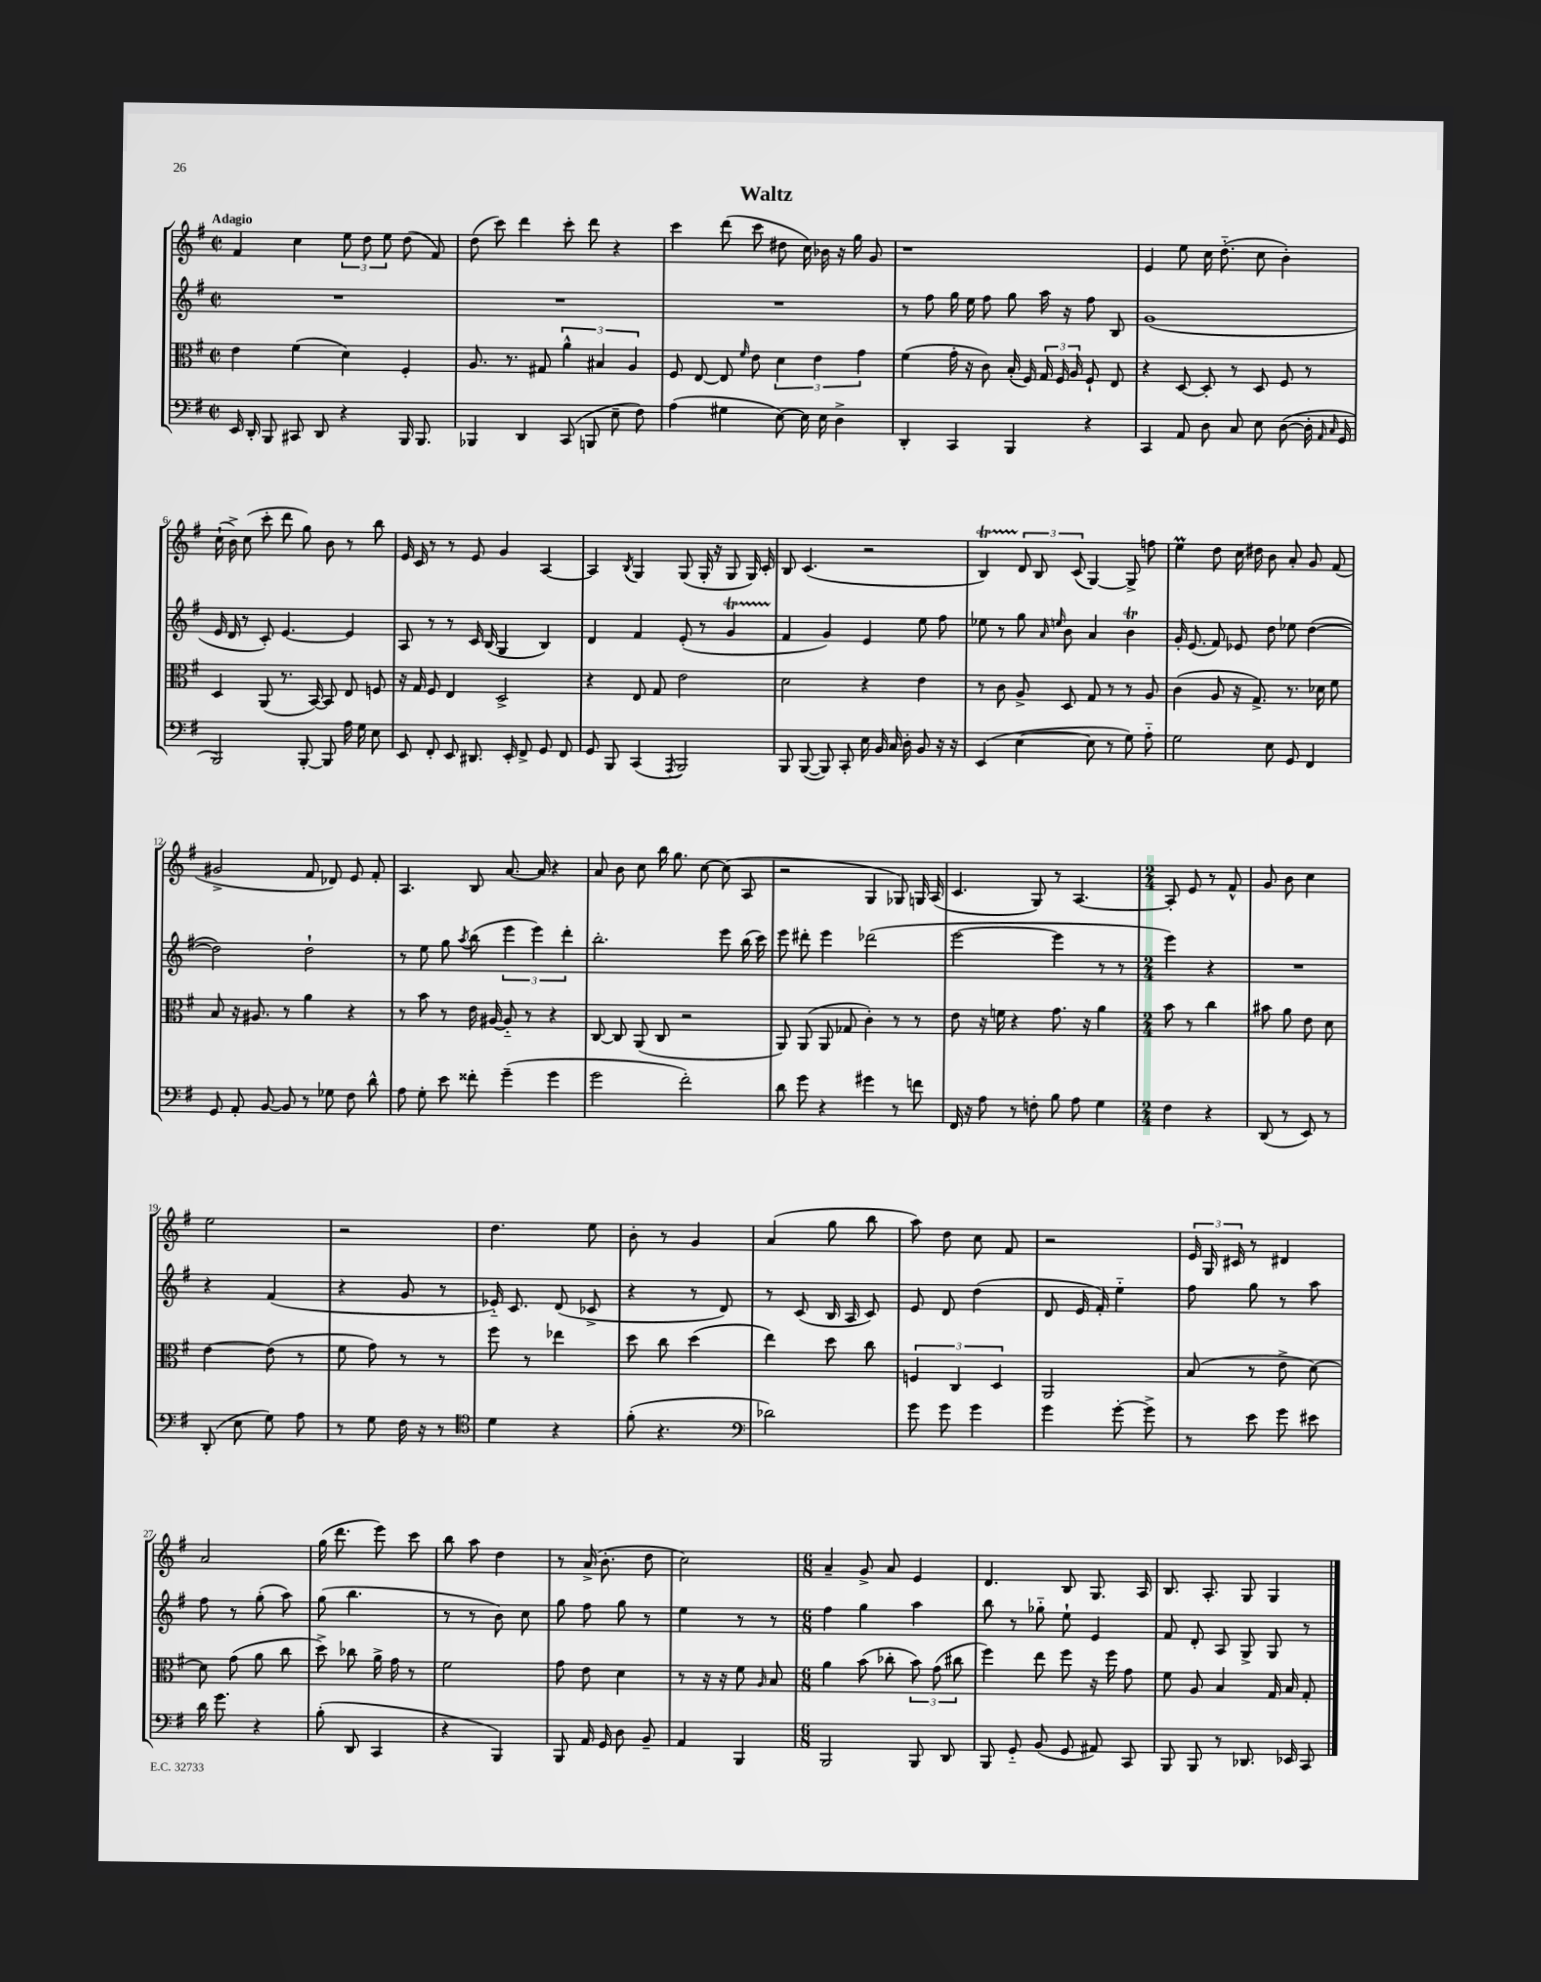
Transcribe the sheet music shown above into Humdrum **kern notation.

**kern	**kern	**kern	**kern
*part4	*part3	*part2	*part1
*staff4	*staff3	*staff2	*staff1
*clefF4	*clefC3	*clefG2	*clefG2
*k[f#]	*k[f#]	*k[f#]	*k[f#]
*M2/2	*M2/2	*M2/2	*M2/2
*met(c|)	*met(c|)	*met(c|)	*met(c|)
=1	=1	=1	=1
!	!	!	!LO:TX:a:B:t=Adagio
16EE/	4e\	1r	4f#/
16DD'/	.	.	.
8BBB/	.	.	.
8CC#X/	(4f#\	.	4cc\
8DD/	.	.	.
4r	4d\)	.	12ee\
.	.	.	12dd\
.	.	.	12ee\
16BBB/	4F#'/	.	(8dd\
8.BBB/	.	.	.
.	.	.	8f#/)
=2	=2	=2	=2
4BBB-X/	8.A/	1r	(8dd\
.	.	.	8ccc\)
.	8.r	.	.
4DD/	.	.	4ddd\
.	8G#X/	.	.
(8CC/	6a^^\	.	8ccc'\
8BBBn/	.	.	8ddd\
.	6B#X/	.	.
8E~\	.	.	4r
.	6A/	.	.
8F#\)	.	.	.
=3	=3	=3	=3
(4A\	8F#/	1r	4ccc\
.	[8E/	.	.
4G#X\	8E/]	.	(8ddd\
.	16qqf#/	.	.
.	8e\	.	8ccc\
[8E\)	6d\	.	8dd#X\
16E\]	.	.	16cc\)
.	6e\	.	.
16E\	.	.	16b-X\
4D^\	.	.	16r
.	.	.	16gg\
.	6g\	.	.
.	.	.	8g/
=4	=4	=4	=4
4DD'/	(4f#\	8r	1r
.	.	8ff#\	.
4CC/	16g'\	16gg\	.
.	16r	16ee\	.
.	8c\)	8ff#\	.
4BBB/	(16B'/	8gg\	.
.	16F#/)	.	.
.	24G/	16aa\	.
.	24F#/	.	.
.	.	16r	.
.	24A/	.	.
4r	8F#`/	8ff#\	.
.	8E/	8B/	.
=5	=5	=5	=5
4CC/	4r	(1g	4e/
8AA/	[8D/	.	8ee\
8D\	8D'/]	.	16cc\
.	.	.	(8.dd\
8C/	8r	.	.
8E\	8D/	.	8cc\
([8D\	8F#/	.	4b'\)
16D'\]	8r	.	.
16qqAA/	.	.	.
16qqC/	.	.	.
16GG/	.	.	.
!!LO:LB:g=z
=6	=6	=6	=6
2BBB/)	4D/	16e/	(16cc`\
.	.	16d/	16b^\)
.	.	8r	(8cc\
.	(8AA/	8c'/)	8ccc'\
.	8.r	[4.e/	8ddd\
[8BBB'/	.	.	8gg\)
.	[16BB/)	.	.
8BBB/]	8BB/]	.	8b\
16A\	8E/	4e/]	8r
16G\	.	.	.
8E\	8Fn/	.	8bb\
=7	=7	=7	=7
8EE/	16r	8A/	16e/
.	16G/	.	16c/
8FF#'/	8F#/	8r	8r
8EE/	4E/	8r	8r
8.DD#X/	.	16c/	8e/
.	.	(16B/	.
.	2D^/	4G/	4g/
16EE'/	.	.	.
8FF#^/	.	.	.
8GG/	.	4B/)	[4A/
8FF#/	.	.	.
=8	=8	=8	=8
8GG/	4r	4d/	4A/]
8BBB/	.	.	.
.	.	.	8qB/
(4CC/	8E/	4f#/	4G/
.	8G/	.	.
8qAAA/	.	.	.
2BBB/)	2e\	(8e'/	(8G/
.	.	8r	16G'/
.	.	.	16r
.	.	4gT/	8G/
.	.	.	16G/)
.	.	.	16c'/
=9	=9	=9	=9
8BBB/	2d\	4f#/	8B/
([8BBB/	.	.	(4.c/
8BBB/])	.	4g/)	.
8CC'/	.	.	.
16E\	4r	4e/	2r
16BB/	.	.	.
16C/	.	.	.
16D'\	.	.	.
8BB/	4e\	8ee\	.
16r	.	8ff#\	.
16r	.	.	.
=10	=10	=10	=10
(4EE/	8r	8ee-X\	4Bt/)
.	8c\	8r	.
[4E\	8A^/	8gg\	12d/
.	.	.	12B/
.	.	16qqa/	.
.	.	16qqeen/	.
.	8D/	8b\	.
.	.	.	(12c/
8E\]	8G/	4a/	[4G/)
8r	8r	.	.
8G\)	8r	4bt\	8G^/]
8A\	8A/	.	8ffn\
=11	=11	=11	=11
2G\	(4c\	16g'/	4eeM\
.	.	(8.e/	.
.	8A/	8f#/)	8dd\
.	16r	8e-X/	16cc\
.	8.G^/)	.	16dd#X\
8E\	.	8dd\	8b\
8GG/	8.r	8ee-X\	8a'/
4FF#/	.	([4dd\	8g/
.	16d-X\	.	.
.	8f#\	.	(8f#/
!!LO:LB:g=z
=12	=12	=12	=12
8GG/	8B/	2dd\])	2g#X^/
8AA'/	16r	.	.
.	8.A#X/	.	.
[8BB/	.	.	.
8BB/]	8r	.	.
8r	4a\	2dd`\	8f#/
8G-X\	.	.	8d-X/)
8F#\	4r	.	8e/
8d^^\	.	.	8f#'/
=13	=13	=13	=13
8A\	8r	8r	4.A/
8G'\	8b\	8ee\	.
8e\	8r	8gg\	.
.	.	8qaa/	.
8f##X'\	16e\	(8bb\	8B/
.	[16A#X/	.	.
(4g~\	8A#/]	6eee\	[8.a/
.	8r	.	.
.	.	6eee\)	.
.	.	.	16a/]
4g\	4r	.	4r
.	.	6ddd'\	.
=14	=14	=14	=14
2g\	[8C/	2.bb'\	8a/
.	8C/]	.	8b\
.	(8AA/	.	8cc\
.	8C/	.	16bb\
.	.	.	8.gg\
2f#'\)	2r	.	.
.	.	.	[8cc\
.	.	8eee\	(8cc\]
.	.	(16bb\	8A/
.	.	16ccc\)	.
=15	=15	=15	=15
8d\	8AA/)	8eee\	2r
8g\	(8AA/	8ddd#X'\	.
4r	8AA/	4eee\	.
.	8G-X/	.	.
4g#X\	4c'\)	(2ddd-X\	4G/
8r	8r	.	8G-X/)
8fn\	8r	.	16Gn/
.	.	.	(16A/
=16	=16	=16	=16
16FF#/	8e\	[2eee\	4.c/
16r	.	.	.
8A\	16r	.	.
.	16fn\	.	.
8r	4r	.	.
8Fn'\	.	.	8G/)
8B\	8.g\	4eee\]	8r
8A\	.	.	[4.A/
.	16r	.	.
4G\	4a\	8r	.
.	.	8r	.
=17	=17	=17	=17
*M2/4	*M2/4	*M2/4	*M2/4
4F#\	8b\	4eee\)	8A'/]
.	8r	.	8e/
4r	4cc\	4r	8r
.	.	.	8f#^^/
=18	=18	=18	=18
(8DD/	8b#X\	2r	8g/
8r	8a\	.	8b\
8EE/)	8e\	.	4cc\
8r	8d\	.	.
!!LO:LB:g=z
=19	=19	=19	=19
(8DD'/	[4e\	4r	2ee\
8E\	.	.	.
8G\)	(8e\]	(4f#/	.
8A\	8r	.	.
=20	=20	=20	=20
8r	8f#\	4r	2r
8G\	8g\)	.	.
16F#\	8r	8g/	.
16r	.	.	.
8r	8r	8r	.
=21	=21	=21	=21
*clefC4	*	*	*
4d\	8ff#\	16e-X/)	4.dd\
.	.	8.c/	.
.	8r	.	.
4r	4ee-X\	(8d/	.
.	.	8c-X^/	8ee\
=22	=22	=22	=22
(8f#'\	8dd\	4r	8b'\
4.r	8cc\	.	8r
.	(4dd\	8r	4g/
.	.	8d/)	.
=23	=23	=23	=23
*clefF4	*	*	*
2d-X\)	4ee\)	8r	(4a/
.	.	(8c/	.
.	8dd\	16B/	8gg\
.	.	16A/	.
.	8cc\	8c/)	8bb\
=24	=24	=24	=24
8g\	6Fn/	8e/	8aa\)
8g\	.	8d/	8dd\
.	6C/	.	.
4g\	.	(4dd\	8cc\
.	6D/	.	.
.	.	.	8f#/
=25	=25	=25	=25
4g\	2AA/	8d/	2r
.	.	16e/	.
.	.	16f#'/)	.
[8g'\	.	4ee\	.
8g^\]	.	.	.
=26	=26	=26	=26
8r	(8B/	8ff#\	24e/
.	.	.	24G/
.	.	.	24c#X/
8e\	8r	8gg\	8r
8g\	8e^\	8r	4d#X/
8e#X\	[8d\)	8aa\	.
!!LO:LB:g=z
=27	=27	=27	=27
16d\	8d\]	8ff#\	2a/
8.g\	.	.	.
.	(8g\	8r	.
4r	8a\	(8gg'\	.
.	8cc\	8aa\)	.
=28	=28	=28	=28
(8B'\	8dd^\)	(8gg\	(16gg\
.	.	.	8.ddd\
8DD/	8cc-X\	4.bb\	.
4CC/	16a^\	.	8eee\)
.	16g\	.	.
.	8r	.	8ccc\
=29	=29	=29	=29
4r	2f#\	8r	8bb\
.	.	8r	8aa\
4BBB/)	.	8b\)	4dd\
.	.	8cc\	.
=30	=30	=30	=30
8BBB/	8g\	8gg\	8r
16AA/	8e\	8ff#\	(16a^/
16GG/	.	.	8.b'\
8D\	4d\	8gg\	.
8BB~/	.	8r	8dd\
=31	=31	=31	=31
4AA/	8r	4ee\	2cc\)
.	16r	.	.
.	16r	.	.
4BBB/	8f#\	8r	.
.	16qqA/	.	.
.	8B/	8r	.
=32	=32	=32	=32
*M6/8	*M6/8	*M6/8	*M6/8
2BBB/	4a\	4ff#\	4a~/
.	(8b\	4gg\	8g^/
.	8cc-X'\	.	8a/
8BBB/	12b\)	4aa\	4e/
.	(12g\	.	.
8DD/	.	.	.
.	12cc#X\	.	.
=33	=33	=33	=33
8BBB/	4ff#\)	8bb\	4.d/
8GG/	.	8r	.
(8BB/	8ee\	8gg-X\	.
8GG/	8ff#\	8ee`\	8B/
8AA#X/)	16r	4e/	8.G/
.	16ff#\	.	.
8CC/	8g\	.	.
.	.	.	16A/
=34	=34	=34	=34
8BBB/	8f#\	8f#/	8.B/
8BBB/	8A/	8d'/	.
.	.	.	8.A'/
8r	4B/	8A/	.
8.DD-X/	.	8G^/	8G/
.	16G/	8G/	4G/
16EE-X/	16B/	.	.
8CC/	8G'/	8r	.
==	==	==	==
*-	*-	*-	*-
